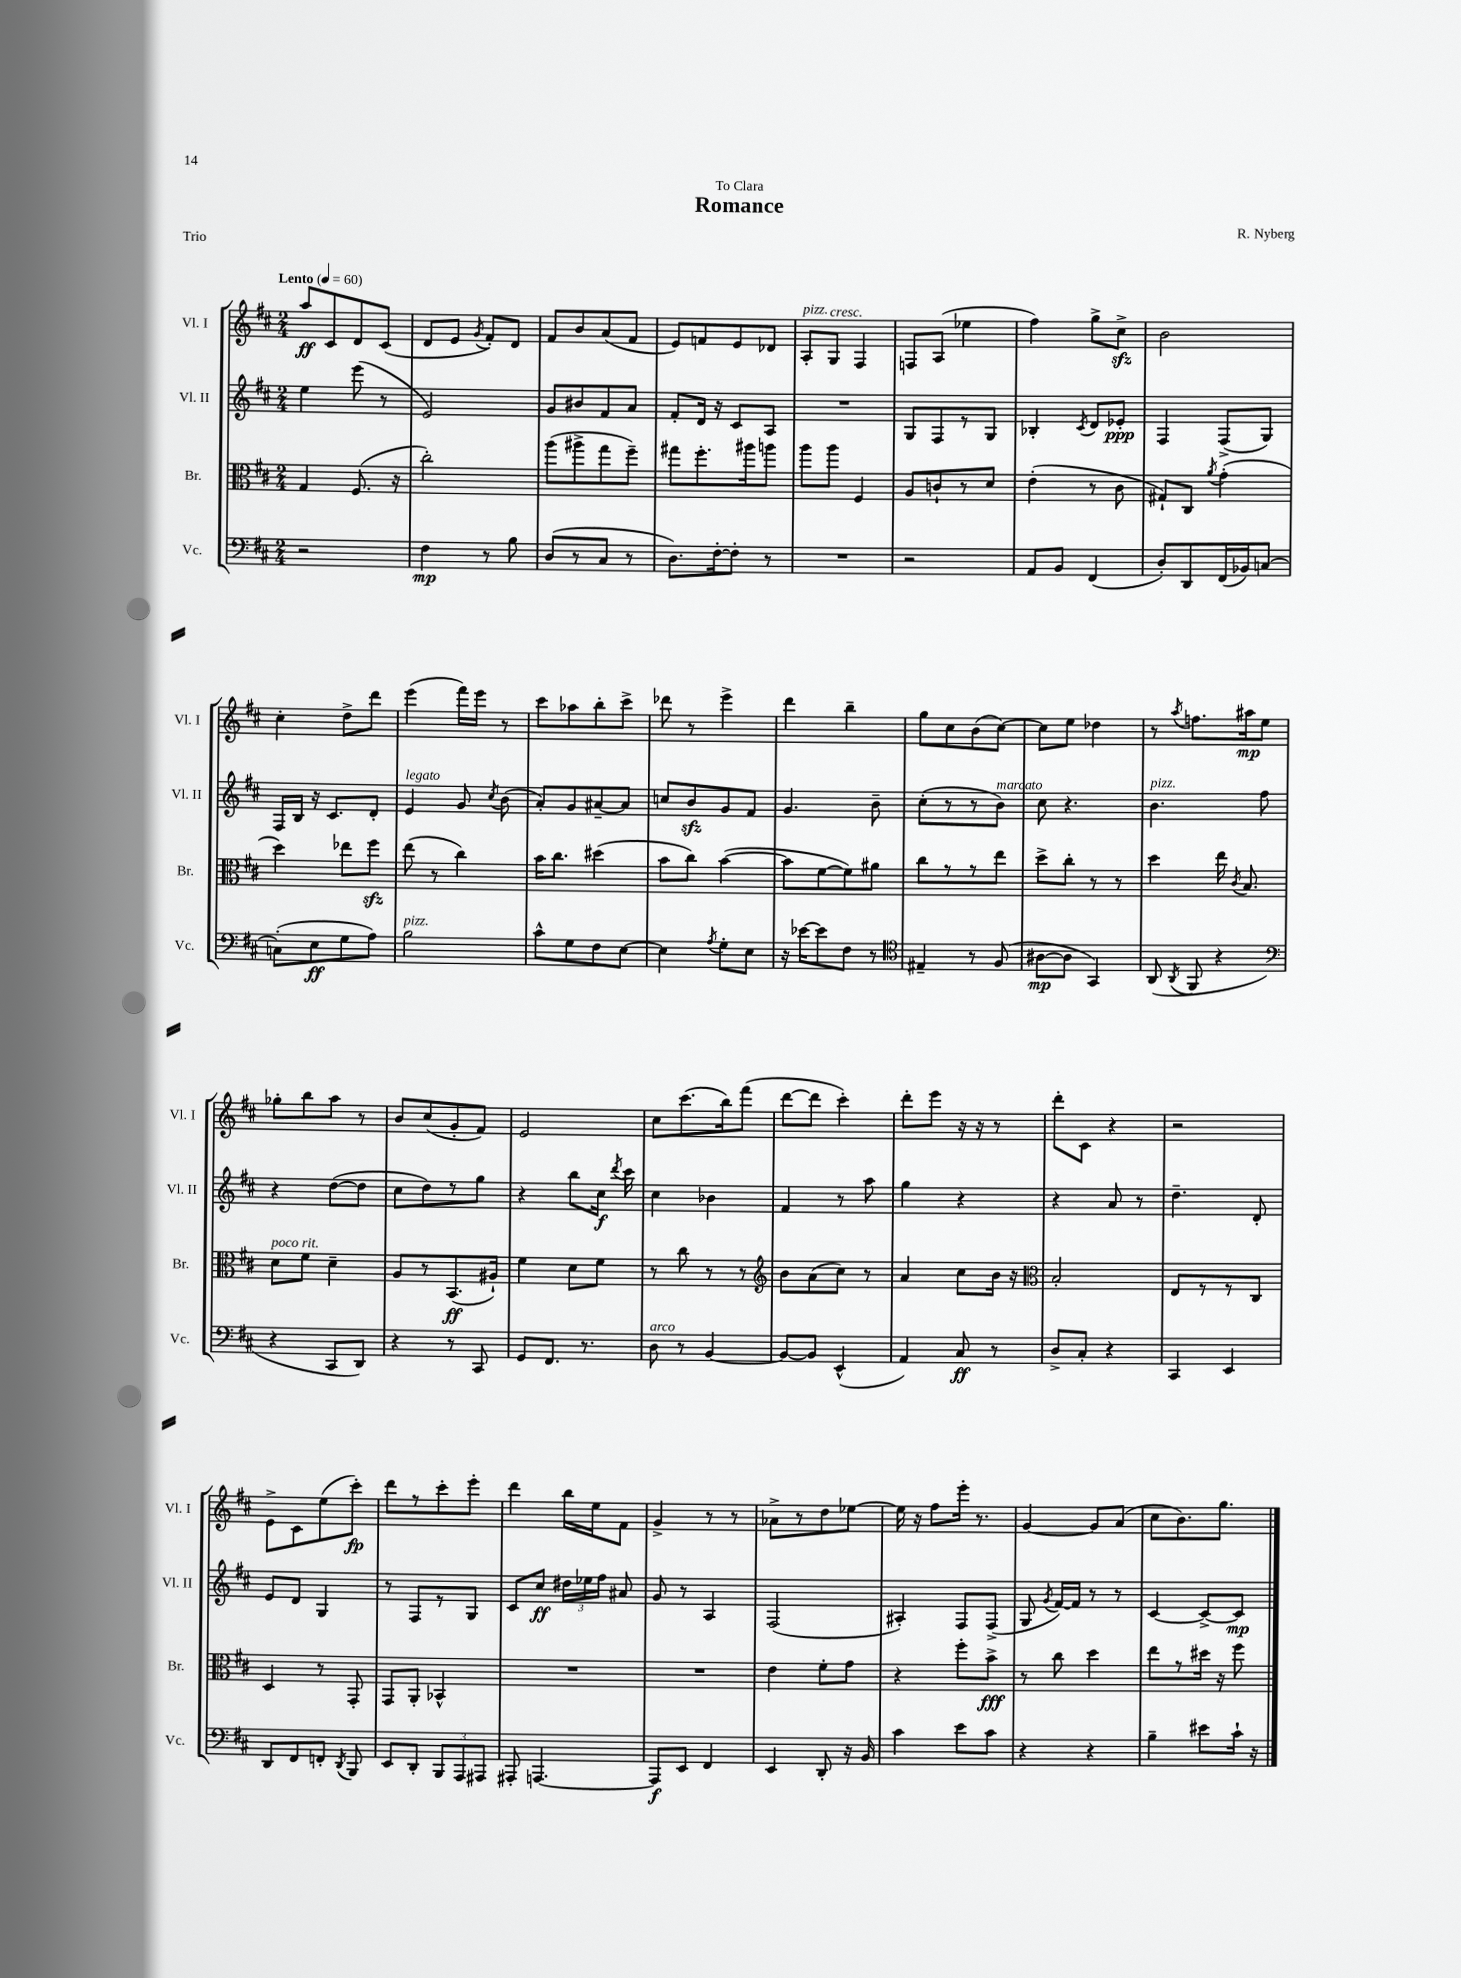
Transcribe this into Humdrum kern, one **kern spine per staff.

**kern	**dynam	**kern	**dynam	**kern	**dynam	**kern	**dynam
*part4	*part4	*part3	*part3	*part2	*part2	*part1	*part1
*staff4	*staff4	*staff3	*staff3	*staff2	*staff2	*staff1	*staff1
*I"Vc.	*	*I"Br.	*	*I"Vl. II	*	*I"Vl. I	*
*I'Vc.	*	*I'Br.	*	*I'Vl. II	*	*I'Vl. I	*
*clefF4	*	*clefC3	*	*clefG2	*	*clefG2	*
*k[f#c#]	*	*k[f#c#]	*	*k[f#c#]	*	*k[f#c#]	*
*M2/4	*	*M2/4	*	*M2/4	*	*M2/4	*
*MM60	*	*MM60	*	*MM60	*	*MM60	*
=1	=1	=1	=1	=1	=1	=1	=1
!	!	!	!	!	!	!LO:TX:a:B:t=Lento	!
2r	.	4G/	.	4ee\	.	8aa/L	ff
.	.	.	.	.	.	8c#/	.
.	.	(8.F#/	.	(8eee\	.	8d/	.
.	.	.	.	8r	.	(8c#/J	.
.	.	16r	.	.	.	.	.
=2	=2	=2	=2	=2	=2	=2	=2
4F#\	mp	2cc#'\)	.	2e/)	.	8d/L	.
.	.	.	.	.	.	8e/J	.
.	.	.	.	.	.	8qg/	.
8r	.	.	.	.	.	8f#'/L)	.
8B\	.	.	.	.	.	8d/J	.
=3	=3	=3	=3	=3	=3	=3	=3
(8D/L	.	(8aa\L	.	8g/L	.	8f#/L	.
8r	.	8aa#X^\	.	8b#X/	.	8b/	.
8C#/J	.	8gg\	.	8f#/	.	(8a/	.
8r	.	8ff#~\J)	.	8a/J	.	8f#/J	.
=4	=4	=4	=4	=4	=4	=4	=4
8.D\L)	.	8gg#X\L	.	8f#'/L	.	8e/L)	.
.	.	8.ff#'\	.	16d/Jk	.	8fn/	.
[16F#'\k	.	.	.	16r	.	.	.
8F#'\J]	.	.	.	8c#/L	.	8e/	.
.	.	16aa#X\k	.	.	.	.	.
8r	.	8aan\J	.	8A/J	.	8d-X/J	.
=5	=5	=5	=5	=5	=5	=5	=5
!	!	!	!	!	!	!LO:TX:a:i:t=pizz.	!
2r	.	8aa\L	.	2r	.	8A'/L	.
!	!	!	!	!	!	!LO:TX:a:i:t=cresc.	!
.	.	8aa\J	.	.	.	8G/J	.
.	.	4F#/	.	.	.	4F#/	.
=6	=6	=6	=6	=6	=6	=6	=6
2r	.	8A/L	.	8G/L	.	8Fn/L	.
.	.	8cn`/	.	8F#/	.	(8A/J	.
.	.	8r	.	8r	.	4ee-X\	.
.	.	8d/J	.	8G/J	.	.	.
=7	=7	=7	=7	=7	=7	=7	=7
8AA/L	.	(4e'\	.	4B-X'/	.	4ff#\)	.
8BB/J	.	.	.	.	.	.	.
.	.	.	.	8qc#/	.	.	.
(4FF#/	.	8r	.	8d/L	.	8gg^\L	.
.	.	8c#\	.	8e-X'/J	ppp	8cc#zz^\J	.
=8	=8	=8	=8	=8	=8	=8	=8
8D'/L)	.	8G#X`/L)	.	4F#/	.	2b\	.
8DD/	.	8C#/J	.	.	.	.	.
.	.	8qa/	.	.	.	.	.
(16FF#/L	.	(4g'\	.	(8F#^/L	.	.	.
16BB-X/J)	.	.	.	.	.	.	.
[8Cn/J	.	.	.	8G/J)	.	.	.
!!LO:LB:g=z
=9	=9	=9	=9	=9	=9	=9	=9
(8Cn'\L]	.	4dd\)	.	16F#/LL	.	4cc#'\	.
.	.	.	.	16B/JJ	.	.	.
8E\	ff	.	.	16r	.	.	.
.	.	.	.	8.c#/L	.	.	.
8G\	.	8ee-X\L	.	.	.	8dd^\L	.
8A\J)	.	8ff#zz\J	.	8d'/J	.	8ddd\J	.
=10	=10	=10	=10	=10	=10	=10	=10
!	!	!	!	!LO:TX:a:i:t=legato	!	!	!
!LO:TX:a:i:t=pizz.	!	!	!	!	!	!	!
2B\	.	(8ee\	.	4e/	.	(4eee\	.
.	.	8r	.	.	.	.	.
.	.	4cc#\)	.	8g/	.	16fff#\LL)	.
.	.	.	.	.	.	16eee\JJ	.
.	.	.	.	8qcc#/	.	.	.
.	.	.	.	(8b\	.	8r	.
=11	=11	=11	=11	=11	=11	=11	=11
8c#^^\L	.	16b\KL	.	8a'/L)	.	8ccc#\L	.
.	.	8.cc#\J	.	.	.	.	.
8G\	.	.	.	8g/	.	8aa-X\	.
8F#\	.	(4dd#X\	.	[8a#X~/	.	8bb'\	.
[8E\J	.	.	.	8a#/J]	.	8ccc#^\J	.
=12	=12	=12	=12	=12	=12	=12	=12
4E\]	.	8b\L	.	8ccn/L	.	8ddd-X\	.
.	.	8cc#\J)	.	8bzz/	.	8r	.
8qA/	.	.	.	.	.	.	.
8G'\L	.	([4b\	.	8g/	.	4eee^\	.
8E\J	.	.	.	8f#/J	.	.	.
=13	=13	=13	=13	=13	=13	=13	=13
16r	.	8b\L]	.	4.g/	.	4ddd\	.
[16e-X\KL	.	.	.	.	.	.	.
8e-\]	.	[8f#\	.	.	.	.	.
8F#\J	.	8f#\])	.	.	.	4bb~\	.
8r	.	8a#X\J	.	8b~\	.	.	.
=14	=14	=14	=14	=14	=14	=14	=14
*clefC4	*	*	*	*	*	*	*
4E#X~/	.	8cc#\L	.	(8cc#'\L	.	8gg\L	.
.	.	8r	.	8r	.	8cc#\	.
8r	.	8r	.	8r	.	(8b\	.
!	!	!	!	!LO:TX:a:i:t=marcato	!	!	!
(8F#/	.	8ee\J	.	8b\J)	.	[8cc#\J)	.
=15	=15	=15	=15	=15	=15	=15	=15
[8A#X\L	mp	8dd^\L	.	8cc#\	.	8cc#\L]	.
8A#\J]	.	8cc#'\J	.	4.r	.	8ee\J	.
4GG/)	.	8r	.	.	.	4dd-X\	.
.	.	8r	.	.	.	.	.
=16	=16	=16	=16	=16	=16	=16	=16
!	!	!	!	!LO:TX:a:i:t=pizz.	!	!	!
(8AA/	.	4dd\	.	4.b\	.	8r	.
8qAA/	.	.	.	.	.	8qaa/	.
8FF#/	.	.	.	.	.	8.ffn\L	.
4r	.	16ee\	.	.	.	.	.
.	.	8qc#/	.	.	.	.	.
.	.	8.B/	.	.	.	16aa#X\k	mp
.	.	.	.	8ff#\	.	8ee\J	.
!!LO:LB:g=z
=17	=17	=17	=17	=17	=17	=17	=17
*clefF4	*	*	*	*	*	*	*
!	!	!LO:TX:a:i:t=poco rit.	!	!	!	!	!
4r	.	8d\L	.	4r	.	8gg-X'\L	.
.	.	8f#\J	.	.	.	8bb\	.
8CC#/L	.	4d~\	.	([8dd\L	.	8aa\J	.
8DD/J)	.	.	.	8dd\J]	.	8r	.
=18	=18	=18	=18	=18	=18	=18	=18
4r	.	8A/L	.	8cc#\L	.	8b/L	.
.	.	8r	.	8dd\)	.	(8cc#/	.
8r	.	(8.BB/	ff	8r	.	8g'/	.
8CC#/	.	.	.	8gg\J	.	8f#/J)	.
.	.	16A#X`/Jk)	.	.	.	.	.
=19	=19	=19	=19	=19	=19	=19	=19
8GG/L	.	4f#\	.	4r	.	2e/	.
8.FF#/J	.	.	.	.	.	.	.
.	.	8d\L	.	8bb\L	.	.	.
8.r	.	.	.	.	.	.	.
.	.	8f#\J	.	16cc#\Jk	f	.	.
.	.	.	.	8qddd/	.	.	.
.	.	.	.	16ccc#\	.	.	.
=20	=20	=20	=20	=20	=20	=20	=20
!LO:TX:a:i:t=arco	!	!	!	!	!	!	!
8D\	.	8r	.	4cc#\	.	8cc#\L	.
8r	.	8cc#\	.	.	.	(8.ccc#\	.
[4BB/	.	8r	.	4b-X\	.	.	.
.	.	.	.	.	.	16bb\k)	.
.	.	8r	.	.	.	(8fff#\J	.
=21	=21	=21	=21	=21	=21	=21	=21
*	*	*clefG2	*	*	*	*	*
8BB/L_	.	8b\L	.	4f#/	.	[8ddd\L	.
8BB/J]	.	(8a\	.	.	.	8ddd\J]	.
(4EE^^/	.	8cc#\J)	.	8r	.	4ccc#'\)	.
.	.	8r	.	8aa\	.	.	.
=22	=22	=22	=22	=22	=22	=22	=22
4AA/)	.	4a/	.	4gg\	.	8ddd'\L	.
.	.	.	.	.	.	8eee\J	.
8C#/	ff	8cc#\L	.	4r	.	16r	.
.	.	.	.	.	.	16r	.
8r	.	16b\Jk	.	.	.	8r	.
.	.	16r	.	.	.	.	.
=23	=23	=23	=23	=23	=23	=23	=23
*	*	*clefC3	*	*	*	*	*
8D^/L	.	2B'/	.	4r	.	8ddd'\L	.
8C#'/J	.	.	.	.	.	8c#\J	.
4r	.	.	.	8a/	.	4r	.
.	.	.	.	8r	.	.	.
=24	=24	=24	=24	=24	=24	=24	=24
4CC#/	.	8E/L	.	4.dd~\	.	2r	.
.	.	8r	.	.	.	.	.
4EE/	.	8r	.	.	.	.	.
.	.	8C#/J	.	8d'/	.	.	.
!!LO:LB:g=z
=25	=25	=25	=25	=25	=25	=25	=25
8DD/L	.	4D/	.	8e/L	.	8e^\L	.
8FF#/	.	.	.	8d/J	.	8c#\	.
8FFn'/J	.	8r	.	4G/	.	(8ee\	.
8qDD/	.	.	.	.	.	.	.
8BBB/	.	8GG'/	.	.	.	8ccc#'\J)	fp
=26	=26	=26	=26	=26	=26	=26	=26
8EE/L	.	8GG/L	.	8r	.	8ddd\L	.
8DD'/J	.	8AA'/J	.	8F#/L	.	8r	.
12BBB/L	.	4BB-X^^/	.	8r	.	8ccc#'\	.
12AAA/	.	.	.	.	.	.	.
.	.	.	.	8G/J	.	8eee'\J	.
12AAA#X/J	.	.	.	.	.	.	.
=27	=27	=27	=27	=27	=27	=27	=27
8AAA#X'/	.	2r	.	8c#/L	.	4ddd\	.
[4.AAAn/	.	.	.	8cc#/J	ff	.	.
.	.	.	.	24dd#X\LL	.	16bb\LL	.
.	.	.	.	24ee-X\	.	.	.
.	.	.	.	.	.	16ee\J	.
.	.	.	.	24ff#\JJ	.	.	.
.	.	.	.	8a#X/	.	8f#\J	.
=28	=28	=28	=28	=28	=28	=28	=28
8AAA/L]	f	2r	.	8g/	.	4g^/	.
8EE/J	.	.	.	8r	.	.	.
4FF#/	.	.	.	4A/	.	8r	.
.	.	.	.	.	.	8r	.
=29	=29	=29	=29	=29	=29	=29	=29
4EE/	.	4e\	.	(2F#/	.	8a-X^\L	.
.	.	.	.	.	.	8r	.
8DD'/	.	8f#'\L	.	.	.	8dd\	.
16r	.	8g\J	.	.	.	[8ee-X\J	.
16BB/	.	.	.	.	.	.	.
=30	=30	=30	=30	=30	=30	=30	=30
4c#\	.	4r	.	4A#X'/)	.	16ee-\]	.
.	.	.	.	.	.	16r	.
.	.	.	.	.	.	8ff#\L	.
8e\L	.	8ff#'\L	.	8F#/L	.	16eee'\Jk	.
.	.	.	.	.	.	8.r	.
8c#\J	.	8b^\J	fff	(8F#^/J	.	.	.
=31	=31	=31	=31	=31	=31	=31	=31
4r	.	8r	.	8G/	.	[4g/	.
.	.	.	.	8qg/	.	.	.
.	.	8cc#\	.	[16f#/LL)	.	.	.
.	.	.	.	16f#/JJ]	.	.	.
4r	.	4dd\	.	8r	.	8g/L]	.
.	.	.	.	8r	.	(8a/J	.
=32	=32	=32	=32	=32	=32	=32	=32
4B~\	.	8ee\L	.	[4c#/	.	8cc#\L	.
.	.	8r	.	.	.	8.b\)	.
8e#X\L	.	16dd#X\Jk	.	8c#^/L_	.	.	.
.	.	16r	.	.	.	8.gg\J	.
16c#`\Jk	.	8ff#\	.	8c#/J]	mp	.	.
16r	.	.	.	.	.	.	.
==	==	==	==	==	==	==	==
*-	*-	*-	*-	*-	*-	*-	*-
